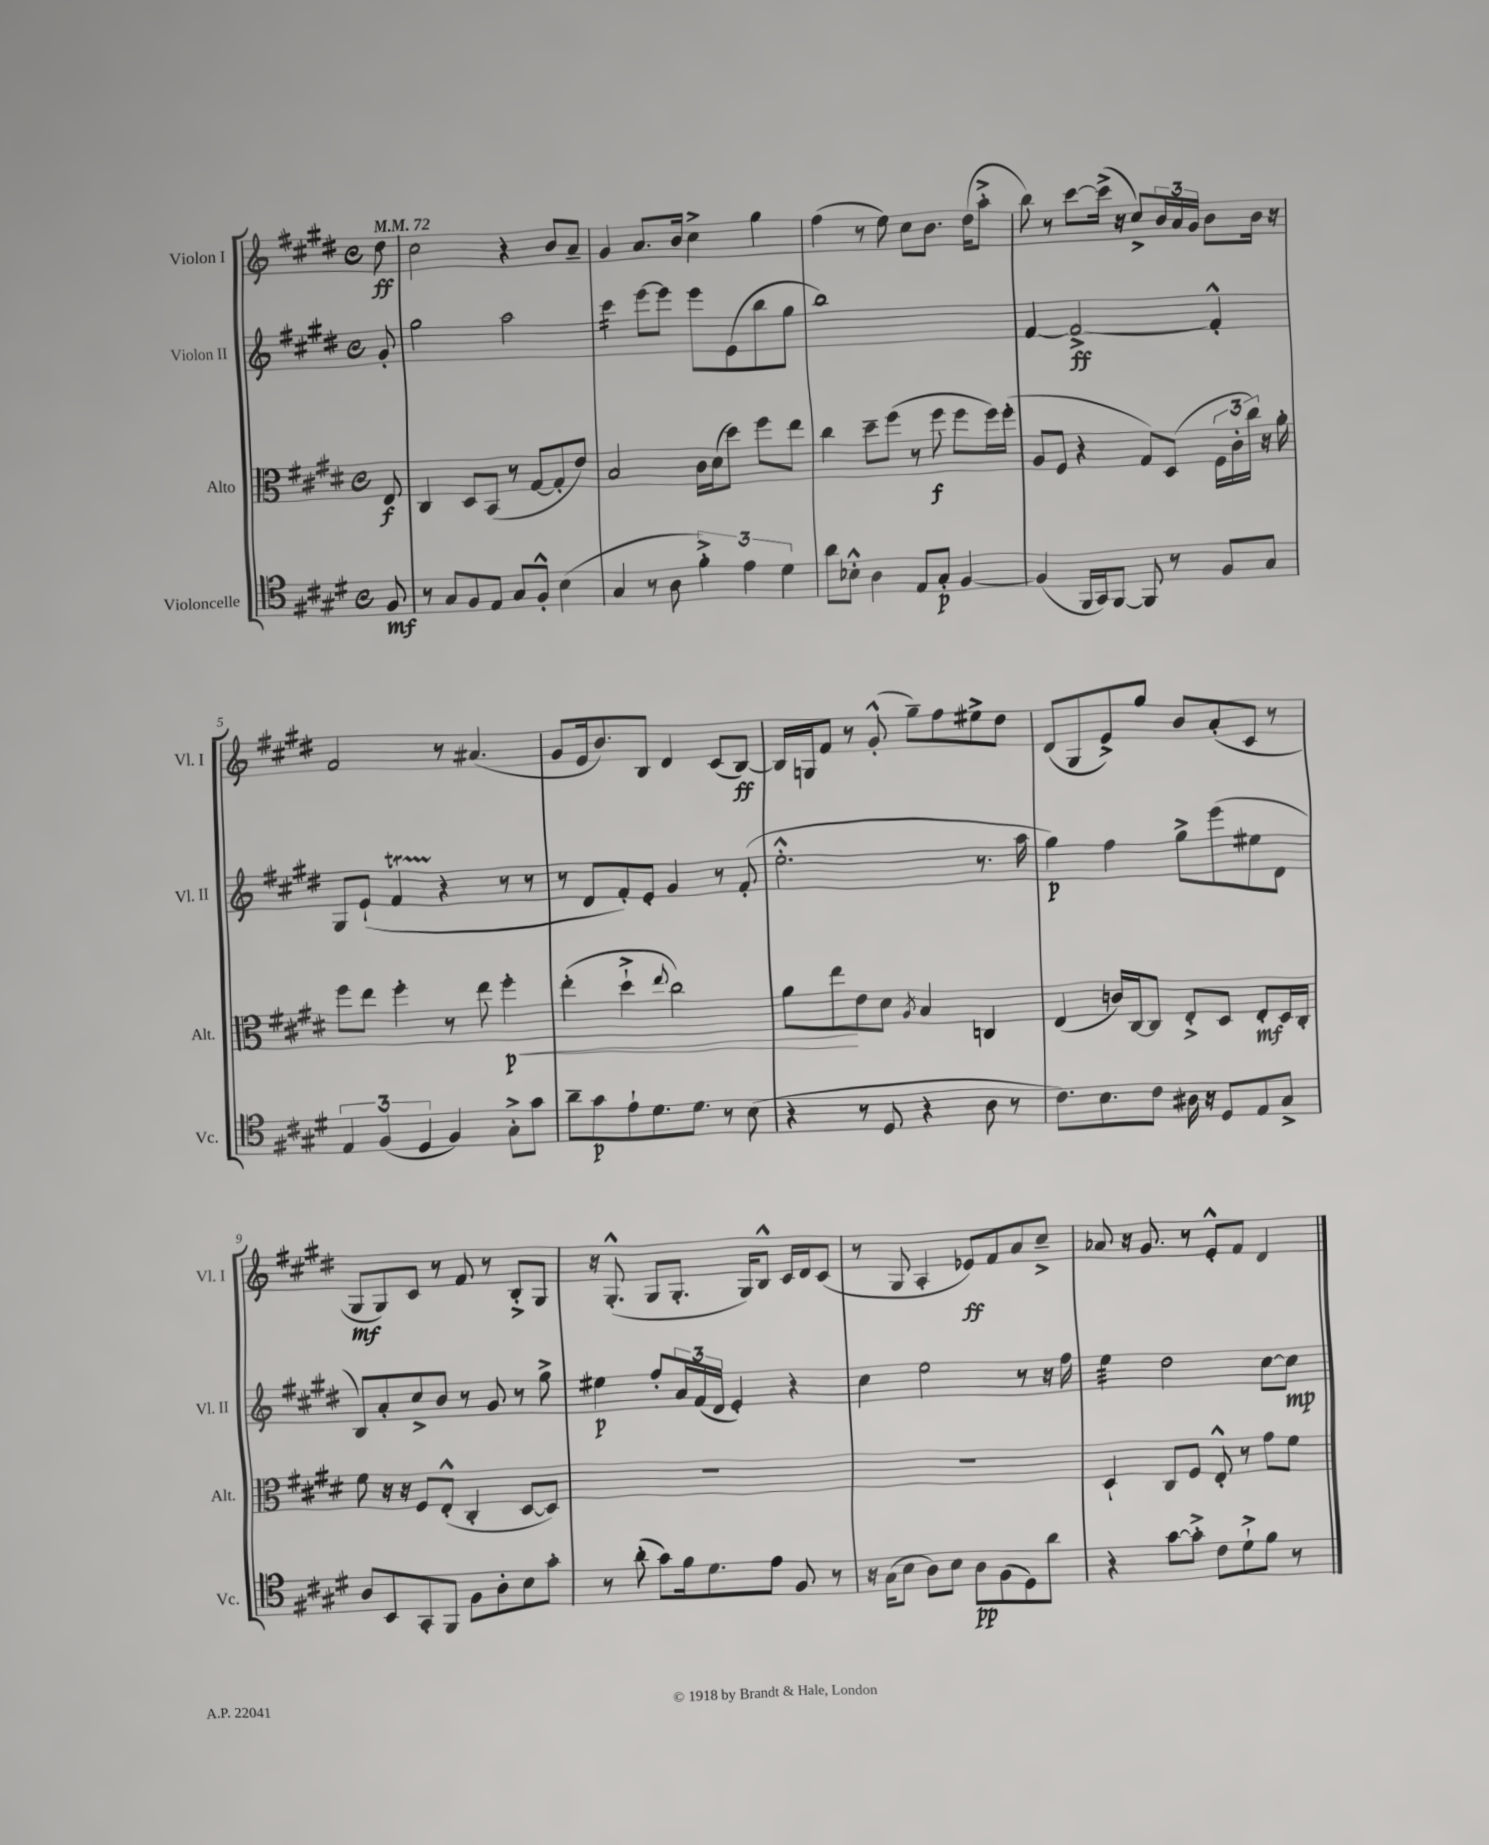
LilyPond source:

<<
\new StaffGroup <<
\new Staff = "s0" \with { instrumentName = "Violon I" shortInstrumentName = "Vl. I" } {
    \clef treble \key e \major \defaultTimeSignature \time 4/4 \partial 8 \tempo 4 = 72
    dis''8\ff |
    cis''2 r4 b'8 a'8-- |
    gis'4 a'8. b'16 cis''4-> gis''4 |
    fis''4( r8 e''8) cis''8 b'8. dis''16( a''8-.-> |
    b''8) r8 cis'''8~ cis'''16->( r16 cis''8->) \tuplet 3/2 { b'16 a'16 gis'16 } b'8 b'16 r16 |
    fis'2 r8 ais'4.( |
    gis'8 e'16 b'8.) b8 dis'4 cis'8( b8~\ff) |
    b16 g16 fis'8 r8 gis'8-.-^( gis''8--) fis''8 eis''8-> dis''8 |
    dis'8( gis8 e'8->) gis''8 b'8 a'8-.( cis'8 r8 |
    gis8\mf gis8) cis'8 r8 fis'8 r8 b8-.-> gis8 |
    r16 gis8.-.-^( gis8 gis8.-. gis16) b8-^ cis'16 dis'16 cis'8( |
    r8 gis8 a4-. ees'8\ff) fis'8 a'8 cis''8---> |
    aes'8 r16 gis'8. r8 e'8-.-^ fis'8 dis'4 \bar "|." |
}
\new Staff = "s1" \with { instrumentName = "Violon II" shortInstrumentName = "Vl. II" } {
    \clef treble \key e \major \defaultTimeSignature \time 4/4 \partial 8
    gis'8-. |
    gis''2 a''2 |
    cis'''4:16 e'''8~ e'''8 e'''8 e'8( b''8 gis''8 |
    b''1) |
    fis'4~ fis'2~->\ff fis'4-.-^ |
    gis8 e'8-!( fis'4\startTrillSpan r4\stopTrillSpan r8 r8 |
    r8 dis'8 fis'8-.) e'8-. gis'4 r8 fis'8-.( |
    e''2.-.-^ r8. a''16 |
    gis''4\p) fis''4 gis''8-> e'''8( eis''8 dis'8 |
    b8) a'8-. cis''8-> b'8 r8 gis'8 r8 gis''8-> |
    eis''4\p fis''8-. \tuplet 3/2 { a'16 fis'16( dis'16 } e'4-.) r4 |
    cis''4 e''2 r8 r16 fis''16 |
    e''4:32 dis''2 cis''8~ cis''8\mp \bar "|." |
}
\new Staff = "s2" \with { instrumentName = "Alto" shortInstrumentName = "Alt." } {
    \clef alto \key e \major \defaultTimeSignature \time 4/4 \partial 8
    e8\f |
    cis4 dis8 b,8( r8 gis8~ gis8-. e'8) |
    b2 cis'16 dis'16( dis''8) fis''8 e''8 |
    cis''4 dis''8-- fis''8( r8 fis''8\f fis''8 fis''16) fis''16-.( |
    a8 fis8 r4 gis8) dis8( \tuplet 3/2 { fis16 cis'16-. cis''16) } r16 a'16-. |
    fis''8 e''8 fis''4-. r8 e''8 fis''4-.\p\< |
    e''4-.( dis''4-!-> \appoggiatura { e''8 } cis''2) |
    a'8 e''8\! e'8 dis'8 \acciaccatura { a8 } b4 c4 |
    e4( c'16) cis16~ cis8 e8-.-> dis8 e8-.\mf dis16 cis16-. |
    fis'8 r16 r16 fis8 e8-.-^( cis4-. dis8~ dis8) |
    R1 |
    R1 |
    dis4-! cis8 fis8 e8-.-^ r8 gis'8 fis'8 \bar "|." |
}
\new Staff = "s3" \with { instrumentName = "Violoncelle" shortInstrumentName = "Vc." } {
    \clef tenor \key e \major \defaultTimeSignature \time 4/4 \partial 8
    fis8\mf |
    r8 gis8 fis8 e8 gis8 fis8-.-^ b4( |
    gis4 r8 a8 \tuplet 3/2 { fis'4-.->) e'4 dis'4 } |
    a'8 bes8-.-^ a4 e8 gis8-.\p fis4~ |
    fis4( fis,16 gis,16) fis,8~ fis,8 r8 fis8 gis8 |
    \tuplet 3/2 { e4 fis4( dis4 } fis4) gis8-.-> gis'8 |
    a'8-- gis'8\p e'8-! dis'8. dis'8. r8 b8( |
    r4 r8 dis8 r4 a8 r8 |
    cis'8.) b8. cis'8 ais16 r16 dis8 e8 gis8-> |
    a8 b,8 gis,8-. fis,8 fis8 a8-. b8 gis'8-. |
    r8 a'8-.( gis'8) fis'16 dis'8. e'8 fis8 r8 |
    r16 gis16( b8 a8) b8 a8\pp fis8( dis8) a'8 |
    r4 gis'8~ gis'8-.-> cis'8 dis'8-!-> fis'8 r8 \bar "|." |
}
>>
>>
